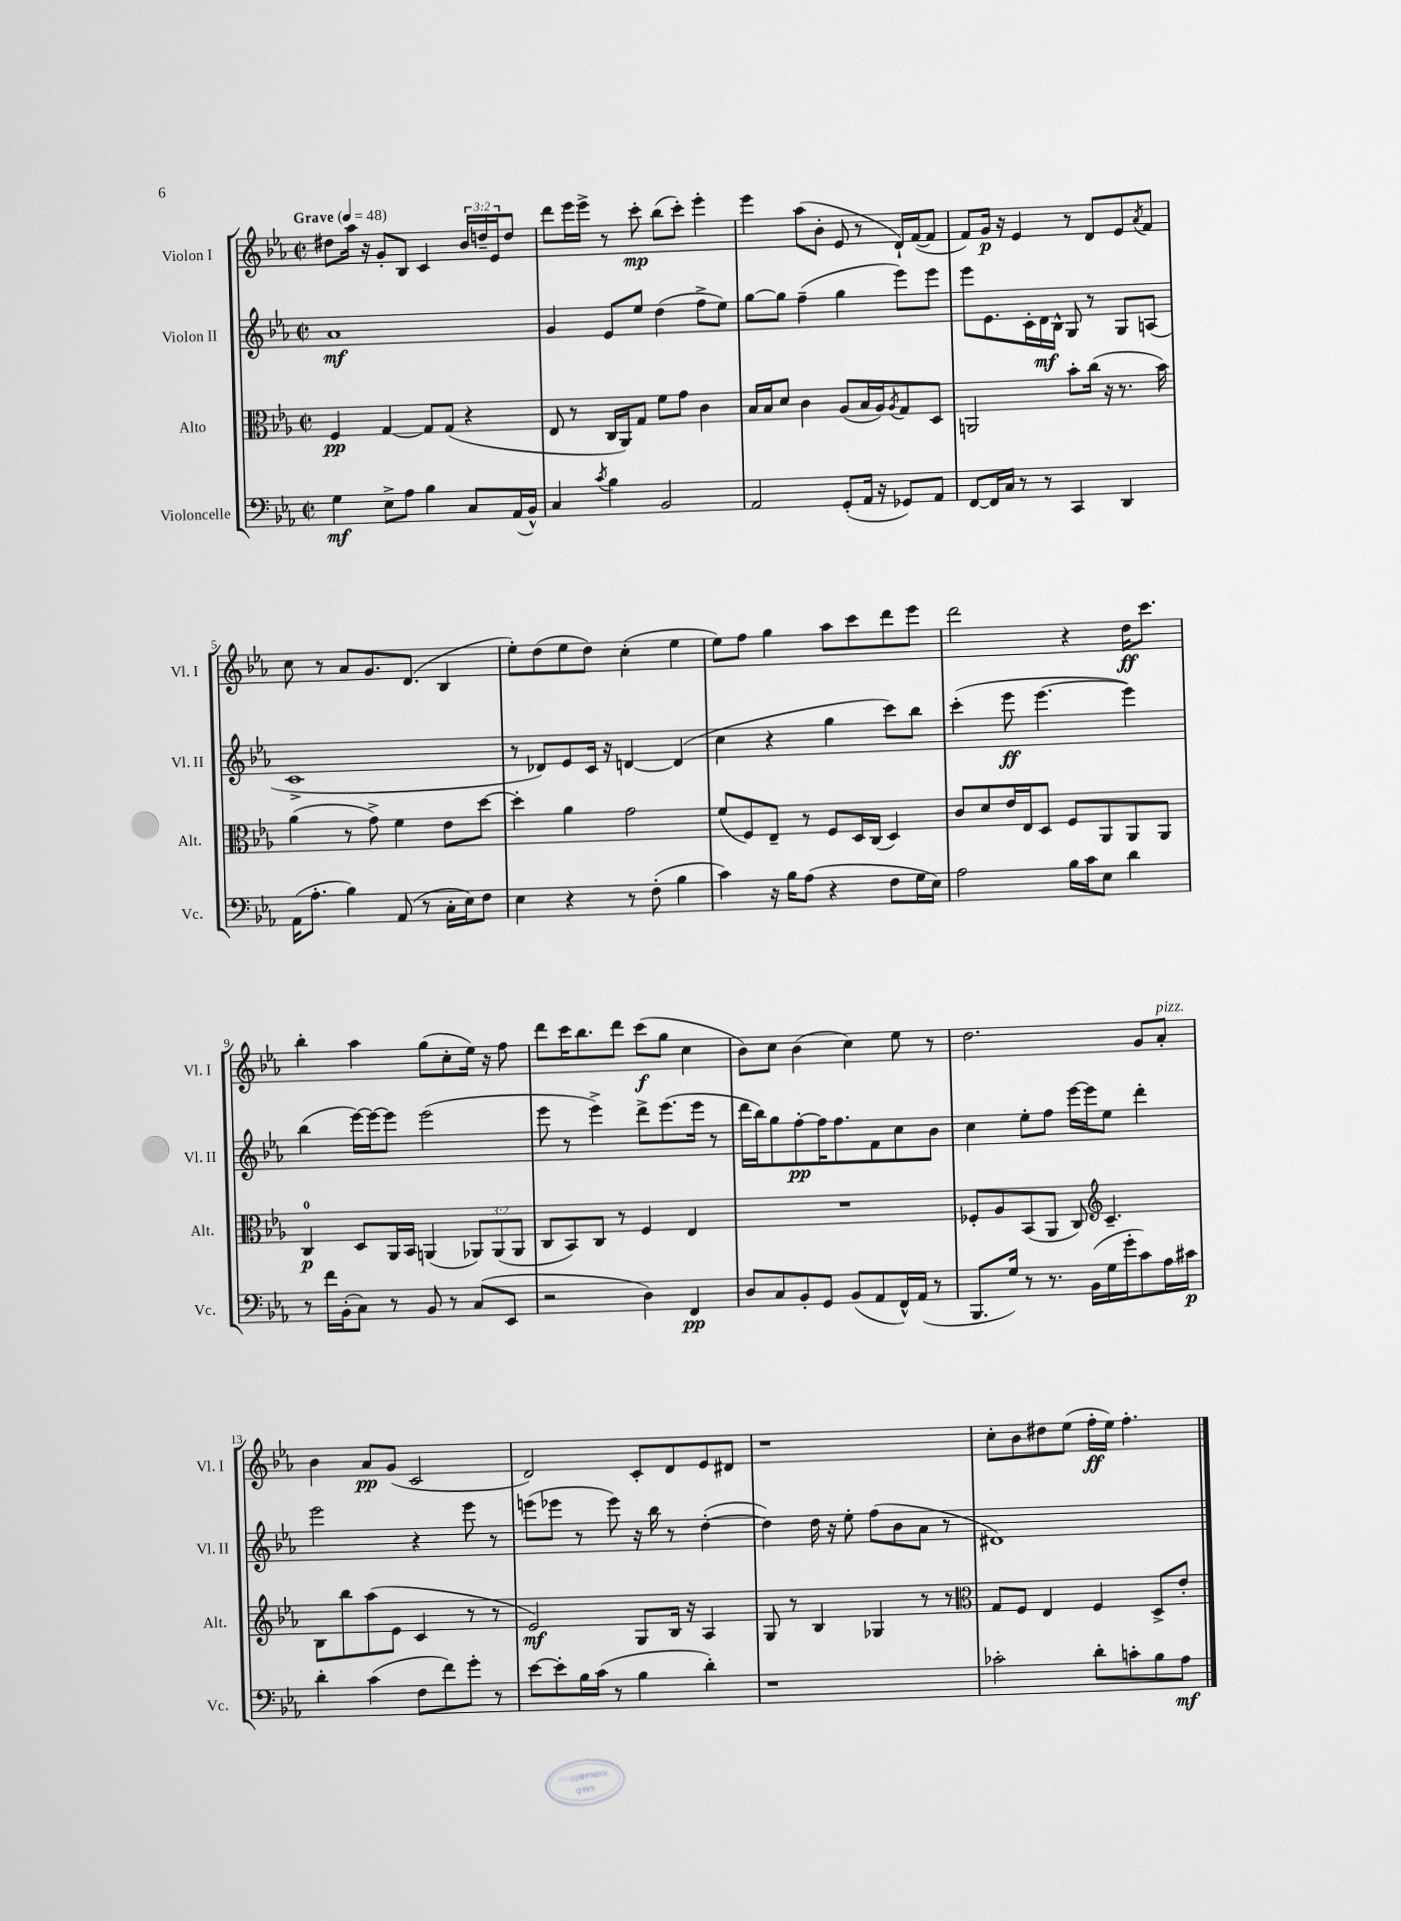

**kern	**dynam	**kern	**dynam	**kern	**dynam	**kern	**dynam
*part4	*part4	*part3	*part3	*part2	*part2	*part1	*part1
*staff4	*staff4	*staff3	*staff3	*staff2	*staff2	*staff1	*staff1
*I"Violoncelle	*	*I"Alto	*	*I"Violon II	*	*I"Violon I	*
*I'Vc.	*	*I'Alt.	*	*I'Vl. II	*	*I'Vl. I	*
*clefF4	*	*clefC3	*	*clefG2	*	*clefG2	*
*k[b-e-a-]	*	*k[b-e-a-]	*	*k[b-e-a-]	*	*k[b-e-a-]	*
*M2/2	*	*M2/2	*	*M2/2	*	*M2/2	*
*met(c|)	*	*met(c|)	*	*met(c|)	*	*met(c|)	*
*MM48	*	*MM48	*	*MM48	*	*MM48	*
=1	=1	=1	=1	=1	=1	=1	=1
!	!	!	!	!	!	!LO:TX:a:B:t=Grave	!
4G\	mf	4F/	pp	1a-	mf	8dd#X\L	.
.	.	.	.	.	.	16aa-\Jk	.
.	.	.	.	.	.	16r	.
8E-^\L	.	[4G/	.	.	.	8g'/L	.
8A-\J	.	.	.	.	.	8B-/J	.
4B-\	.	8G/L]	.	.	.	4c/	.
.	.	(8G/J	.	.	.	.	.
8C/L	.	4r	.	.	.	24b-/LL	.
.	.	.	.	.	.	24ddn~/	.
.	.	.	.	.	.	24e-/J	.
(16AA-/L	.	.	.	.	.	8dd/J	.
16BB-^^/JJ)	.	.	.	.	.	.	.
=2	=2	=2	=2	=2	=2	=2	=2
4C/	.	8E-/	.	4g/	.	8ddd\L	.
.	.	8r	.	.	.	16eee-\L	.
.	.	.	.	.	.	16eee-^\JJ	.
8qc/	.	.	.	.	.	.	.
4B-\	.	16C/LL	.	8e-/L	.	8r	.
.	.	16AA-/J)	.	.	.	.	.
.	.	8G/J	.	8ee-/J	.	8ccc'\	mp
2BB-/	.	8f\L	.	(4dd\	.	(8bb-\L	.
.	.	8g\J	.	.	.	8ccc'\J)	.
.	.	4c\	.	8ff^\L	.	4eee-'\	.
.	.	.	.	8ee-\J)	.	.	.
=3	=3	=3	=3	=3	=3	=3	=3
2AA-/	.	16B-/LL	.	[8gg\L	.	4eee-\	.
.	.	16B-/J	.	.	.	.	.
.	.	8d/J	.	8gg\J]	.	.	.
.	.	4c\	.	(4ff~\	.	(8aa-\L	.
.	.	.	.	.	.	8b-'\J	.
(8GG'/L	.	(8A-/L	.	4gg\	.	8e-/	.
16AA-/Jk	.	16B-/L	.	.	.	8r	.
16r	.	16A-/J)	.	.	.	.	.
.	.	8qA-/	.	.	.	.	.
8GG-X/L)	.	8G/	.	8eee-\L)	.	16d`/LL)	.
.	.	.	.	.	.	([16f/J	.
8AA-/J	.	8D/J	.	8eee-\J	.	8f/J]	.
=4	=4	=4	=4	=4	=4	=4	=4
[8FF/L	.	2AAn/	.	8eee-\L	.	8f/L)	.
16FF/L]	.	.	.	8.e-\	.	16g/Jk	p
16C/JJ	.	.	.	.	.	16r	.
8r	.	.	.	.	.	4e-/	.
.	.	.	.	16c'\L	.	.	.
8r	.	.	.	16d\	mf	.	.
.	.	.	.	16B-^^\JJ	.	.	.
4CC/	.	8b-'\L	.	8G/	.	8r	.
.	.	(16cc\Jk	.	8r	.	8d/L	.
.	.	16r	.	.	.	.	.
4DD/	.	8.r	.	8G/L	.	8e-/	.
.	.	.	.	.	.	8qa-/	.
.	.	.	.	(8An/J	.	8f/J	.
.	.	16b-\)	.	.	.	.	.
!!LO:LB:g=z
=5	=5	=5	=5	=5	=5	=5	=5
(16AA-\KL	.	(4a-\	.	1c^	.	8cc\	.
8.A-'\J	.	.	.	.	.	.	.
.	.	.	.	.	.	8r	.
4B-\)	.	8r	.	.	.	8a-/L	.
.	.	8g^\)	.	.	.	8.g/	.
(8AA-/	.	4f\	.	.	.	.	.
.	.	.	.	.	.	(8.d/J	.
8r	.	.	.	.	.	.	.
16C'\LL	.	8e-\L	.	.	.	4B-/	.
16E-\J)	.	.	.	.	.	.	.
8F\J	.	[8dd\J	.	.	.	.	.
=6	=6	=6	=6	=6	=6	=6	=6
4E-\	.	4dd'\]	.	8r	.	8ee-'\L)	.
.	.	.	.	8d-X/L)	.	(8dd\	.
4r	.	4a-\	.	8e-/	.	8ee-\	.
.	.	.	.	16c/Jk	.	8dd\J)	.
.	.	.	.	16r	.	.	.
8r	.	2g\	.	[4dn/	.	(4cc'\	.
(8F'\	.	.	.	.	.	.	.
4B-\	.	.	.	(4d/]	.	4ee-\	.
=7	=7	=7	=7	=7	=7	=7	=7
4c\)	.	(8f/L	.	4cc\	.	8ee-\L)	.
.	.	8F/)	.	.	.	8ff\J	.
16r	.	8E-~/J	.	4r	.	4gg\	.
16B-\KL	.	.	.	.	.	.	.
(8A-\J	.	8r	.	.	.	.	.
4r	.	8F/L	.	4gg\	.	8aa-\L	.
.	.	16D/L	.	.	.	8ccc\	.
.	.	(16C/JJ	.	.	.	.	.
8F\L	.	4D/)	.	8ccc\L)	.	8ddd\	.
16G\L	.	.	.	8bb-\J	.	8eee-\J	.
16E-\JJ)	.	.	.	.	.	.	.
=8	=8	=8	=8	=8	=8	=8	=8
2A-\	.	8c/L	.	(4ccc'\	.	2ddd\	.
.	.	8d/	.	.	.	.	.
.	.	16e-/L	.	8eee-\	ff	.	.
.	.	16E-/J	.	.	.	.	.
.	.	8D/J	.	[4.eee-\	.	.	.
16B-\LL	.	8F/L	.	.	.	4r	.
16c\J	.	.	.	.	.	.	.
8E-\J	.	8AA-/	.	.	.	.	.
4d\	.	8AA-/	.	4eee-\])	.	16dd\KL	ff
.	.	.	.	.	.	8.ccc\J	.
.	.	8AA-/J	.	.	.	.	.
!!LO:LB:g=z
=9	=9	=9	=9	=9	=9	=9	=9
8r	.	4C/	p	(4bb-\	.	4bb-'\	.
16f\LL	.	.	.	.	.	.	.
(16BB-'\J	.	.	.	.	.	.	.
8C\J)	.	8D/L	.	[16eee-\LL)	.	4aa-\	.
.	.	.	.	16eee-\J_	.	.	.
8r	.	16AA-/L	.	8eee-\J]	.	.	.
.	.	16BB-/JJ	.	.	.	.	.
8BB-/	.	(4AAn/	.	(2eee-\	.	(8gg\L	.
8r	.	.	.	.	.	8cc'\	.
(8C/L	.	12AA-X/L)	.	.	.	16ee-\Jk)	.
.	.	.	.	.	.	16r	.
.	.	(12AA-/	.	.	.	.	.
8EE-/J	.	.	.	.	.	8ff\	.
.	.	12AA-/J	.	.	.	.	.
=10	=10	=10	=10	=10	=10	=10	=10
2r	.	8C/L	.	8eee-\	.	8ddd\L	.
.	.	8BB-/)	.	8r	.	16ccc\K	.
.	.	.	.	.	.	8.bb-\	.
.	.	8C/J	.	4eee-^\)	.	.	.
.	.	8r	.	.	.	8ddd\J	.
4D\)	.	4F/	.	8ddd^\L	.	(8ccc\L	f
.	.	.	.	(8.eee-\	.	8gg\J	.
4FF/	pp	4E-/	.	.	.	4cc\	.
.	.	.	.	16eee-\Jk	.	.	.
.	.	.	.	8r	.	.	.
=11	=11	=11	=11	=11	=11	=11	=11
8D/L	.	1r	.	16ddd\LL	.	8b-\L)	.
.	.	.	.	16bb-\J)	.	.	.
8C/	.	.	.	8gg\	.	8cc\J	.
8BB-'/	.	.	.	[8ff'\	pp	(4b-\	.
8GG/J	.	.	.	16ff\K]	.	.	.
.	.	.	.	8.ff\	.	.	.
(8BB-/L	.	.	.	.	.	4cc\)	.
8AA-/	.	.	.	8f\	.	.	.
16FF^^/L)	.	.	.	8cc\	.	8ee-\	.
(16AA-/JJ	.	.	.	.	.	.	.
8r	.	.	.	8b-\J	.	8r	.
=12	=12	=12	=12	=12	=12	=12	=12
8.BBB-/L	.	8F-X'/L	.	4cc\	.	2.dd\	.
.	.	8A-/	.	.	.	.	.
16G/Jk)	.	.	.	.	.	.	.
8r	.	(8BB-/	.	8ee-'\L	.	.	.
8.r	.	8AA-/J	.	8ff\J	.	.	.
.	.	8C/)	.	[16eee-\LL	.	.	.
(16BB-\LL	.	.	.	16eee-\J]	.	.	.
*	*	*clefG2	*	*	*	*	*
16G\	.	4.c~/	.	8ee-\J	.	.	.
16g'\J	.	.	.	.	.	.	.
8c\)	.	.	.	4ddd'\	.	8g/L	.
!	!	!	!	!	!	!LO:TX:a:i:t=pizz.	!
16A-\L	.	.	.	.	.	8a-'/J	.
16c#X\JJ	p	.	.	.	.	.	.
!!LO:LB:g=z
=13	=13	=13	=13	=13	=13	=13	=13
4d'\	.	8B-\L	.	2eee-\	.	4b-\	.
.	.	8bb-\	.	.	.	.	.
(4c\	.	(8aa-\	.	.	.	8a-/L	pp
.	.	8e-\J	.	.	.	(8g/J	.
8F\L	.	4c/	.	4r	.	2c/	.
8f\)	.	.	.	.	.	.	.
8g'\J	.	8r	.	8eee-\	.	.	.
8r	.	8r	.	8r	.	.	.
=14	=14	=14	=14	=14	=14	=14	=14
[8e-\L	.	2e-/)	mf	(8eeen\L	.	2d/)	.
8e-'\]	.	.	.	8eee-X\J	.	.	.
16B-\L	.	.	.	8r	.	.	.
(16c\JJ	.	.	.	.	.	.	.
8r	.	.	.	8eee-\)	.	.	.
4B-\	.	8G/L	.	16r	.	8c'/L	.
.	.	.	.	16bb-\	.	.	.
.	.	16B-/Jk	.	8r	.	8d/	.
.	.	16r	.	.	.	.	.
4d'\)	.	4A-/	.	([4dd'\	.	8e-/	.
.	.	.	.	.	.	8d#X/J	.
=15	=15	=15	=15	=15	=15	=15	=15
1r	.	8G/	.	4dd\])	.	1r	.
.	.	8r	.	.	.	.	.
.	.	4B-/	.	16dd\	.	.	.
.	.	.	.	16r	.	.	.
.	.	.	.	8ee-'\	.	.	.
.	.	4G-X/	.	(8ff\L	.	.	.
.	.	.	.	8b-\	.	.	.
.	.	8r	.	8a-\J	.	.	.
.	.	8r	.	8r	.	.	.
=16	=16	=16	=16	=16	=16	=16	=16
*	*	*clefC3	*	*	*	*	*
2c-X'\	.	8G/L	.	1d#X)	.	8cc'\L	.
.	.	8F/J	.	.	.	8b-\	.
.	.	4E-/	.	.	.	8dd#X\	.
.	.	.	.	.	.	(8ee-\J	.
8d'\L	.	4F/	.	.	.	16ff'\LL	ff
.	.	.	.	.	.	16ee-\JJ)	.
8cn'\	.	.	.	.	.	4.ff'\	.
8B-\	.	8D^/L	.	.	.	.	.
8A-\J	mf	8e-'/J	.	.	.	.	.
==	==	==	==	==	==	==	==
*-	*-	*-	*-	*-	*-	*-	*-
